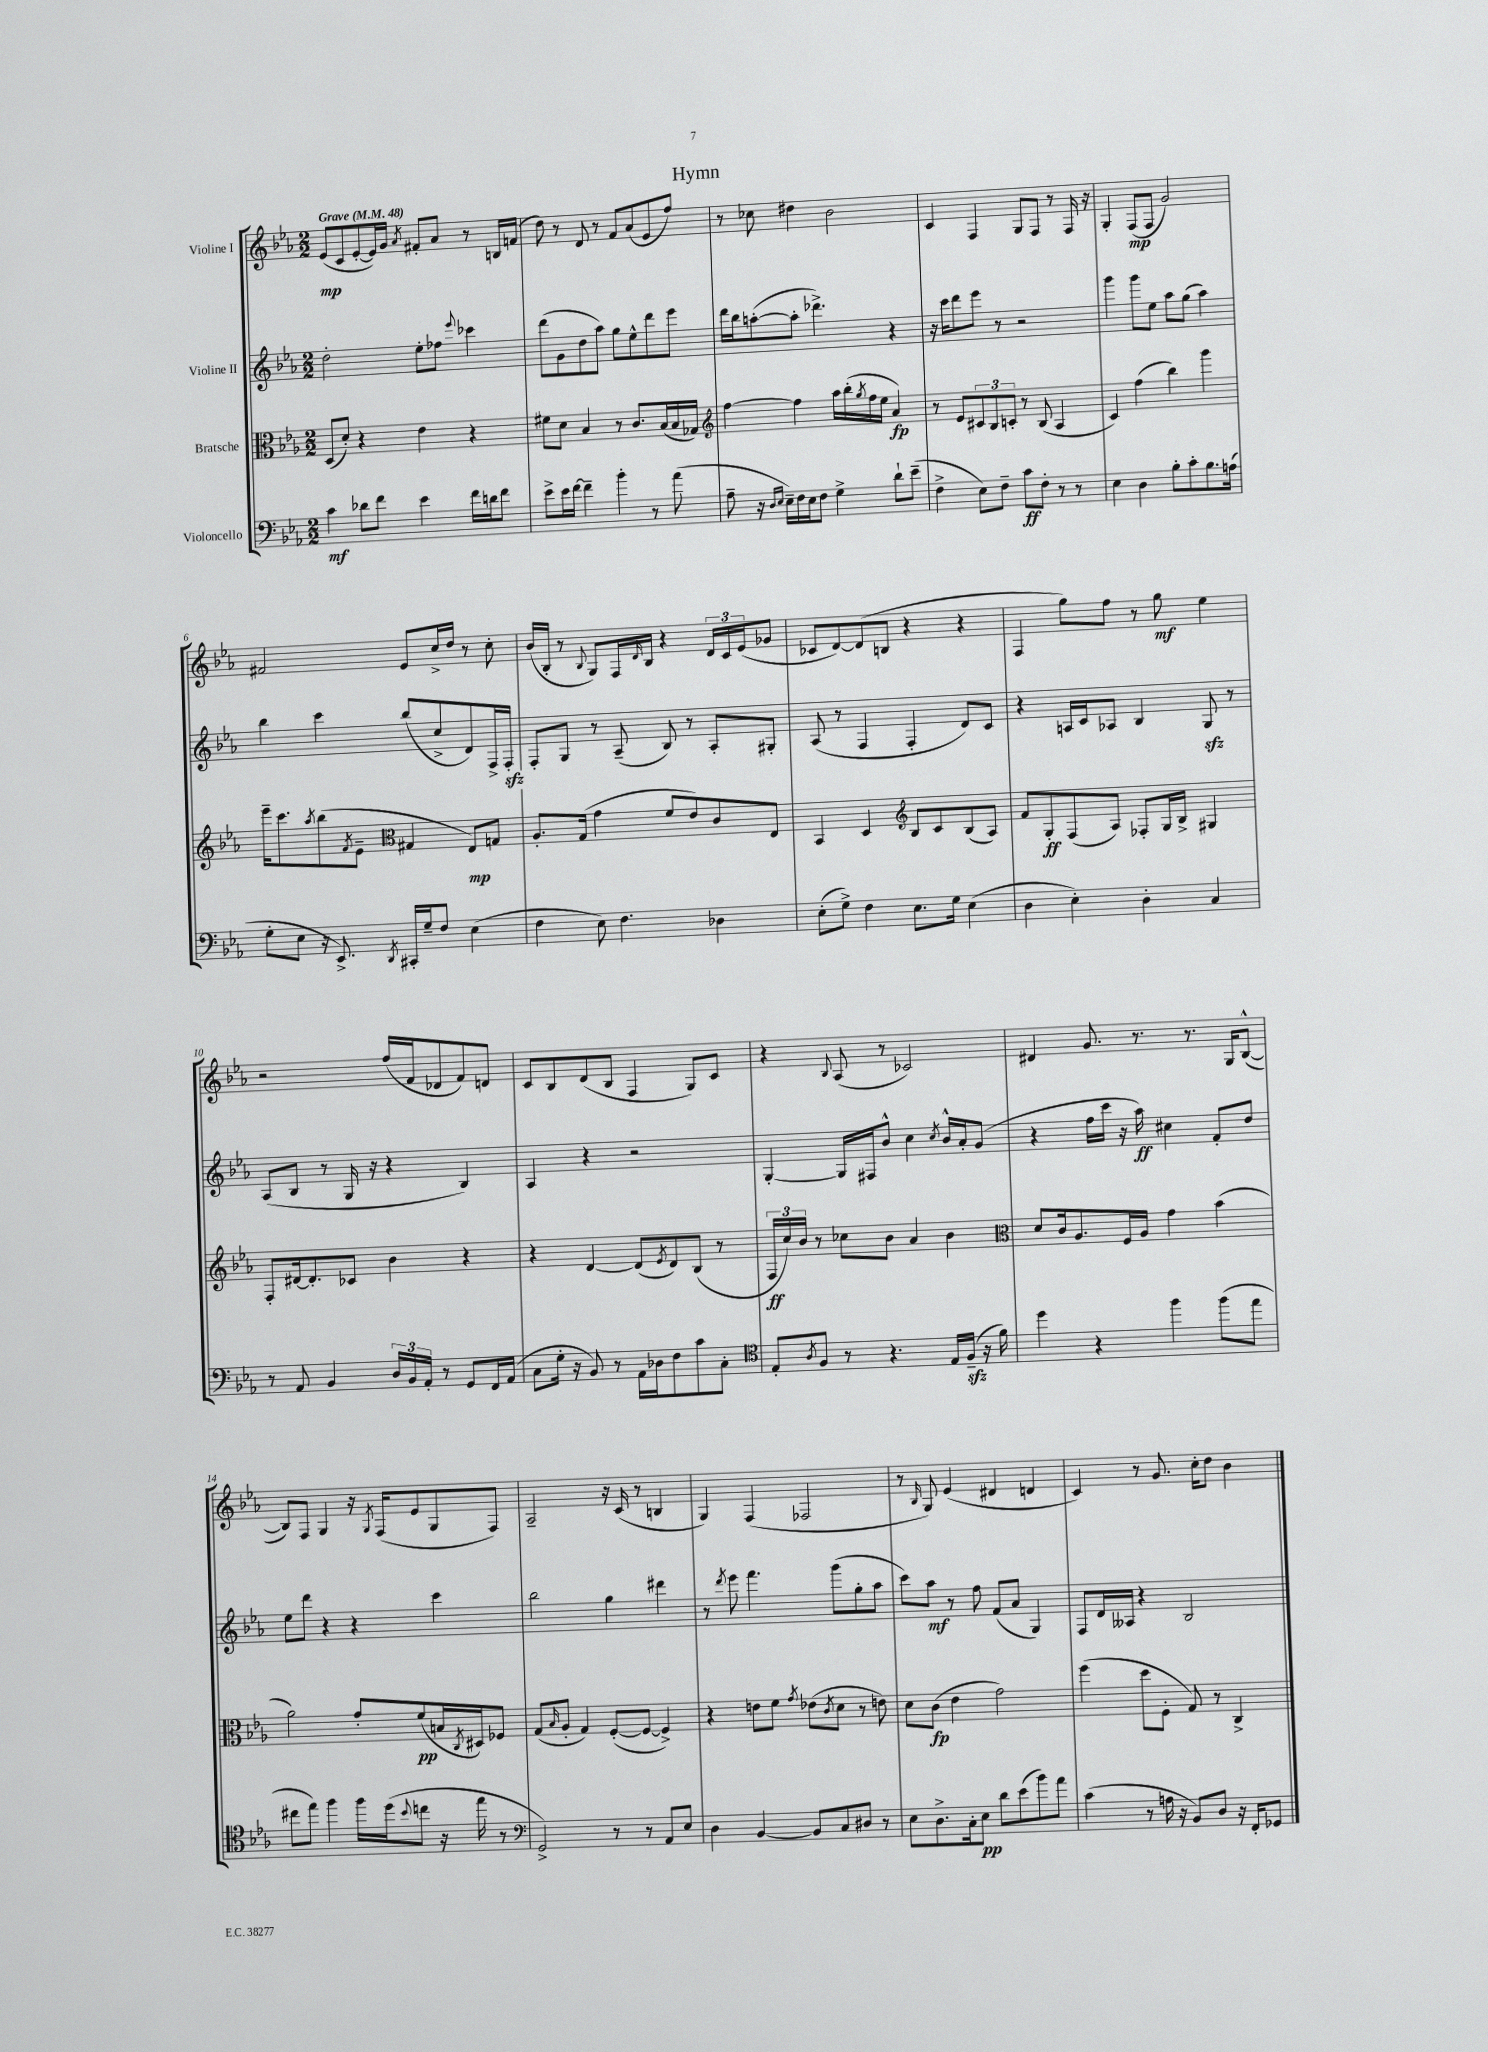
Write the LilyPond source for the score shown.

\header { title = "Hymn" }
<<
\new StaffGroup <<
\new Staff = "s0" \with { instrumentName = "Violine I" } {
    \clef treble \key ees \major \numericTimeSignature \time 2/2 \tempo "Grave" 4 = 48
    ees'8\mp( c'8 ees'8~-. ees'16) g'16 \acciaccatura { aes'8 } fis'8-. aes'8 r8 b16 f'16( |
    d''8) r8 d'8 r8 f'8 aes'8( ees'8 f''8) |
    r8 ces''8 dis''4 bes'2 |
    c'4 f4 g8 f8 r8 f16 r16 |
    g4-. f8\mp( f8 g'2) |
    fis'2 ees'8 c''16-> d''16 r8 c''8-. |
    bes'16( bes16-. r8 \appoggiatura { bes8 } g8) f16 \grace { d'16 } bes16 r4 \tuplet 3/2 { d'16 c'16 ees'16( } ges'8 |
    ces'8 d'8~) d'8( b8 r4 r4 |
    f4 g''8) f''8 r8 g''8\mf ees''4 |
    r2 f''16( f'16 des'8 f'8) d'8 |
    c'8 bes8 d'8( bes8 f4 g8) c'8 |
    r4 \appoggiatura { bes8 } aes8( r8 ces'2) |
    dis'4 g'8. r8. r8. g16 bes8~-^( |
    bes8) f8 g4 r16 \acciaccatura { g8 } f16( ees'8 g8 f8) |
    aes2-- r16 c'16( r8 b4 |
    g4) f4( fes2 |
    r8 \grace { bes16 } g8) ees'4( dis'4 d'4 |
    c'4) r8 g'8. c''16-. d''8 bes'4 \bar "|." |
}
\new Staff = "s1" \with { instrumentName = "Violine II" } {
    \clef treble \key ees \major \numericTimeSignature \time 2/2
    d''2-. ees''8-. fes''8 \appoggiatura { ees'''8 } ces'''4 |
    d'''8( g'8 d''8 aes''8) g''8 ees''8-^ d'''8 ees'''8 |
    d'''16 bes''16 a''8~-.( a''8-. des'''4.->) r4 |
    r16 c'''16 d'''8 ees'''8 r8 r2 |
    g'''4 g'''8 ees''8 aes''8 g''8( aes''4) |
    bes''4 c'''4 bes''8( c''8-> d'8) f16-> f16-.\sfz |
    f8-. g8 r8 aes8--( bes8) r8 aes8-. gis8-. |
    aes8( r8 f4 f4-. d'8) c'8 |
    r4 a16 c'16 aes8 bes4 g8\sfz r8 |
    aes8( bes8 r8 g16 r16 r4 bes4) |
    aes4 r4 r2 |
    g4~-. g16 fis16 bes'8-^ c''4 \acciaccatura { c''8 } bes'16-^ aes'16-. g'8( |
    r4 f''16 c'''16 r16 aes''16\ff) cis''4 f'8-. d''8 |
    ees''8 d'''8 r4 r4 c'''4 |
    bes''2 g''4 dis'''4 |
    r8 \acciaccatura { d'''8 } ees'''8 f'''4. g'''8( g''8-. aes''8 |
    c'''8) aes''8\mf r8 f''8 f'8( aes'8 g4) |
    f8 d'16 aeses16 r4 bes2 \bar "|." |
}
\new Staff = "s2" \with { instrumentName = "Bratsche" } {
    \clef alto \key ees \major \numericTimeSignature \time 2/2
    d8( d'8-.) r4 ees'4 r4 |
    fis'8 d'8 bes4 r8 c'8. bes16( bes16 ges16) |
    \clef treble f''4~ f''4 aes''16 bes''16-.( \acciaccatura { g''8 } f''16 ees''16 aes'4\fp) |
    r8 ees'8 \tuplet 3/2 { cis'8 bes8 c'8-. } r8 bes8( aes4 |
    c'4) f''4( bes''4) g'''4 |
    ees'''16-- c'''8. \acciaccatura { aes''8 } bes''8( \acciaccatura { f'8 } ees'8-- \clef alto gis4 ees8\mp) g8 |
    aes8.-. g16( g'4 f'8 ees'8) c'8 ees8 |
    bes,4 d4 \clef treble bes8 c'8 bes8( aes8) |
    f'8 g8-.\ff f8( aes8) fes8-. g16 bes16-> gis4 |
    f8-. dis'16~ dis'8.-. ces'8 bes'4 r4 |
    r4 d'4~ d'8( \acciaccatura { ees'8 } d'8) bes8( r8 |
    \tuplet 3/2 { f16\ff c''16) bes'16 } r8 ces''8 bes'8 aes'4 bes'4 |
    \clef alto d'8 c'16 aes8. f16 aes16 g'4 bes'4( |
    aes'2) g'8-. f'8\pp( b16 \acciaccatura { c8 } dis16) fes8 |
    g8( \grace { bes16 } aes8-. g4) f8~-.( f8~ f4->) |
    r4 e'8 f'8 \acciaccatura { g'8 } ees'8( \acciaccatura { c'8 } d'8 r8 e'8) |
    d'8 c'8\fp( ees'4 g'2) |
    f''4( d''8 f8-. g8) r8 c4-> \bar "|." |
}
\new Staff = "s3" \with { instrumentName = "Violoncello" } {
    \clef bass \key ees \major \numericTimeSignature \time 2/2
    c'4\mf des'8 f'8 ees'4 f'16 d'16 f'8 |
    ees'8-> ees'16 f'16~ f'4-- bes'4-. r8 aes'8( |
    aes8-- r16 \grace { d16 ees16 } ees16--) f16 ees16 f8 g4-> d'8-! ees'8--( |
    f4-> ees8) f8-- c'8\ff f8-. r8 r8 |
    ees4 d4 bes8-. c'8-. bes8. a16( |
    g8-. ees8 r16 ees,8.->) \acciaccatura { d,8 } cis,16-. g16-- f8 ees4( |
    f4 ees8) f4. des4 |
    ees8-.( g8->) f4 ees8. g16 ees4( |
    d4 ees4-.) d4-. c4 |
    r8 aes,8 bes,4 \tuplet 3/2 { d16 bes,16 aes,16-. } r8 g,8 f,16 aes,16( |
    c8 g16-. r16 bes,8) r8 aes,16 des16 f8 c'8 c8-. |
    \clef tenor ees8-. \acciaccatura { aes8 } f8 r8 r4. ees16 f16--\sfz( r16 f'16) |
    d''4 r4 f''4 f''8( ees''8 |
    cis''8 ees''8) f''4 f''16 d''16( \appoggiatura { bes'8 } c''8 r16 ees''16 r8 |
    \clef bass g,2->) r8 r8 aes,8 ees8 |
    d4 bes,4~ bes,8 c8 dis8 r8 |
    ees8 d8.-> c16-. ees8\pp d'8 ees'8( bes'8) aes'8 |
    c'4( r8 a16 r16 bes,8) d8 r16 f,16-. ges,8 \bar "|." |
}
>>
>>
